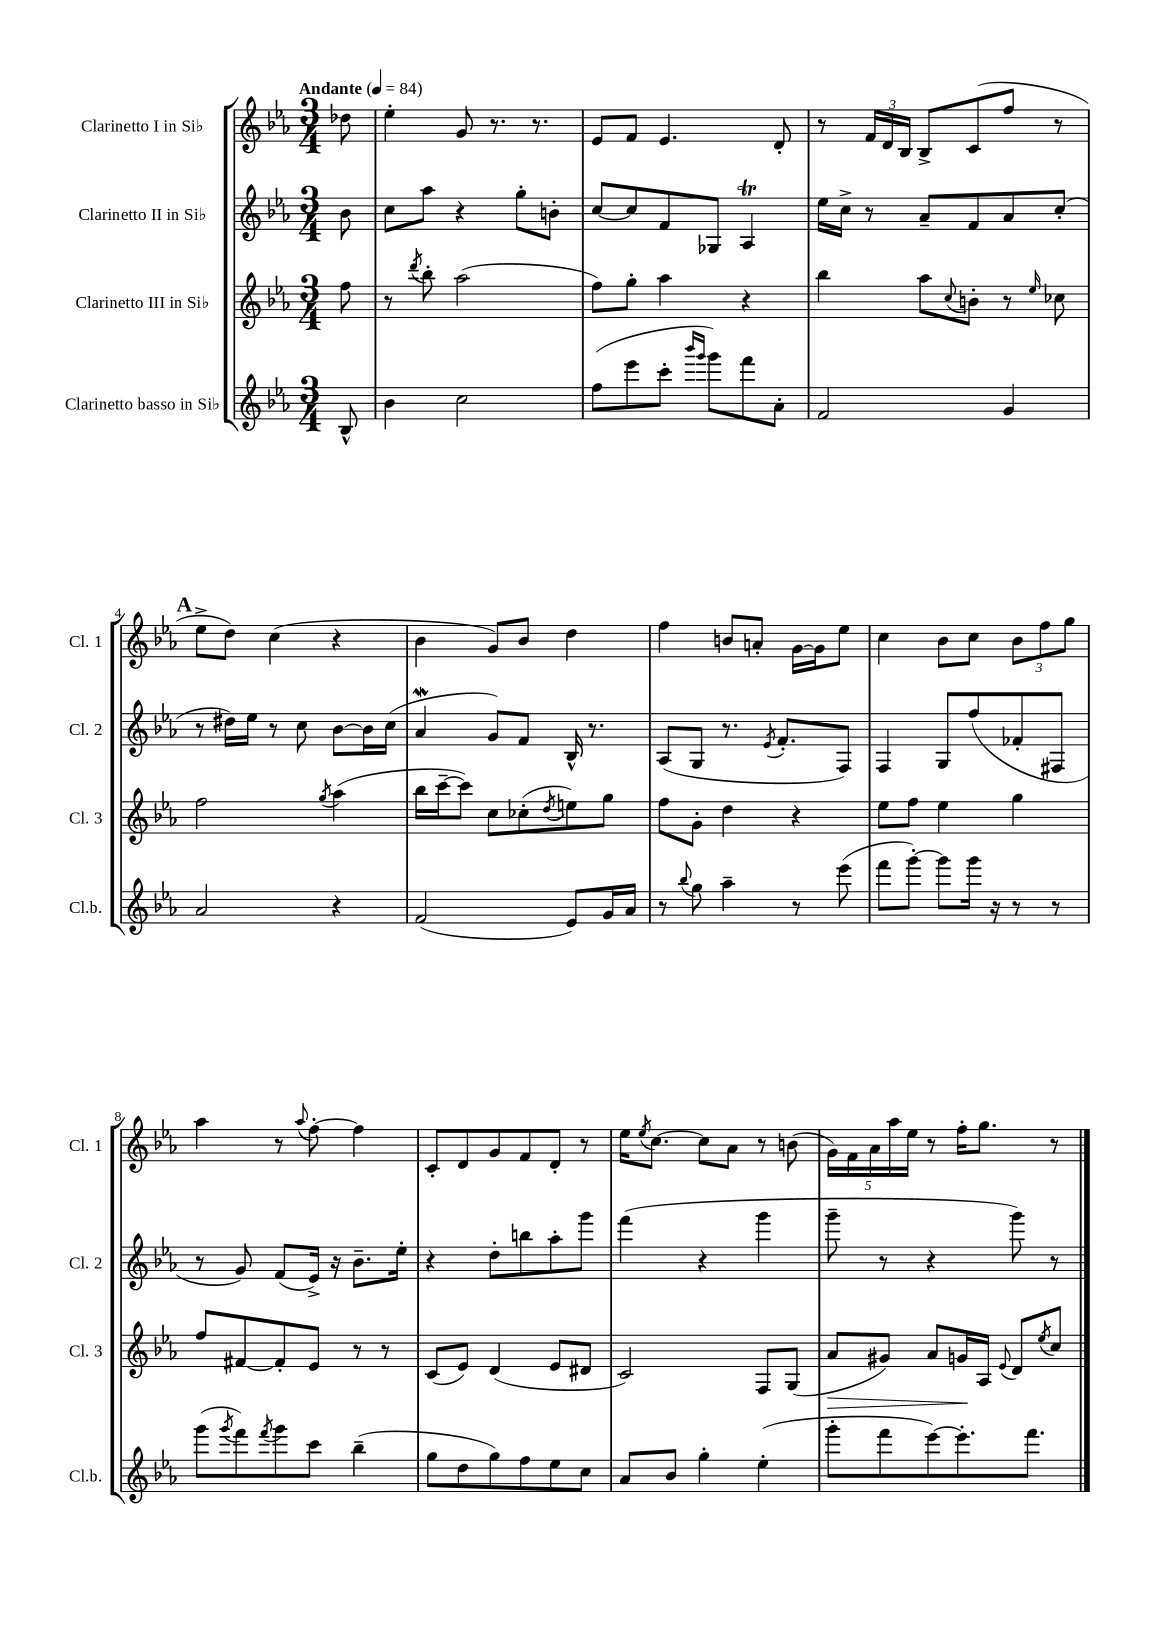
<<
\new StaffGroup <<
\new Staff = "s0" \with { instrumentName = "Clarinetto I in Sib" shortInstrumentName = "Cl. 1" } {
    \clef treble \key ees \major \numericTimeSignature \time 3/4 \partial 8 \tempo "Andante" 4 = 84
    des''8 |
    ees''4-. g'8 r8. r8. |
    ees'8 f'8 ees'4. d'8-. |
    r8 \tuplet 3/2 { f'16 d'16 bes16 } bes8-> c'8( f''8 r8 |
    \mark \markup { \bold "A" } ees''8-> d''8) c''4( r4 |
    bes'4 g'8) bes'8 d''4 |
    f''4 b'8 a'8-. g'16~ g'16 ees''8 |
    c''4 bes'8 c''8 \tuplet 3/2 { bes'8 f''8 g''8 } |
    aes''4 r8 \appoggiatura { aes''8 } f''8~-. f''4 |
    c'8-. d'8 g'8 f'8 d'8-. r8 |
    ees''16 \acciaccatura { ees''8 } c''8.~ c''8 aes'8 r8 b'8( |
    \tuplet 5/4 { g'16) f'16 aes'16 aes''16 ees''16 } r8 f''16-. g''8. r8 \bar "|." |
}
\new Staff = "s1" \with { instrumentName = "Clarinetto II in Sib" shortInstrumentName = "Cl. 2" } {
    \clef treble \key ees \major \numericTimeSignature \time 3/4 \partial 8
    bes'8 |
    c''8 aes''8 r4 g''8-. b'8-. |
    c''8~ c''8 f'8 ges8 aes4\trill |
    ees''16 c''16-> r8 aes'8-- f'8 aes'8 c''8-.( |
    \mark \markup { \bold "A" } r8 dis''16) ees''16 r8 c''8 bes'8~ bes'16 c''16( |
    aes'4\mordent g'8) f'8 bes16-^ r8. |
    aes8( g8 r8. \acciaccatura { ees'8 } f'8.-. f8) |
    f4 g8 f''8( fes'8-. fis8 |
    r8 g'8) f'8( ees'16->) r16 bes'8.-- ees''16-. |
    r4 d''8-. b''8 aes''8-. g'''8 |
    f'''4( r4 g'''4 |
    g'''8-- r8 r4 g'''8) r8 \bar "|." |
}
\new Staff = "s2" \with { instrumentName = "Clarinetto III in Sib" shortInstrumentName = "Cl. 3" } {
    \clef treble \key ees \major \numericTimeSignature \time 3/4 \partial 8
    f''8 |
    r8 \acciaccatura { d'''8 } bes''8-. aes''2( |
    f''8) g''8-. aes''4 r4 |
    bes''4 aes''8 \appoggiatura { c''8 } b'8-. r8 \grace { ees''16 } ces''8 |
    \mark \markup { \bold "A" } f''2 \acciaccatura { g''8 } aes''4( |
    bes''16 c'''16~-- c'''8) c''8 ces''8-.( \acciaccatura { d''8 } e''8) g''8 |
    f''8 g'8-. d''4 r4 |
    ees''8 f''8 ees''4 g''4 |
    f''8 fis'8~ fis'8-. ees'8 r8 r8 |
    c'8( ees'8) d'4( ees'8 dis'8 |
    c'2) f8 g8( |
    aes'8\> gis'8) aes'8 g'16\! aes16 \appoggiatura { ees'8 } d'8 \acciaccatura { ees''8 } c''8 \bar "|." |
}
\new Staff = "s3" \with { instrumentName = "Clarinetto basso in Sib" shortInstrumentName = "Cl.b." } {
    \clef treble \key ees \major \numericTimeSignature \time 3/4 \partial 8
    bes8-^ |
    bes'4 c''2 |
    f''8( ees'''8 c'''8-. \grace { bes'''16 g'''16 } g'''8) f'''8 aes'8-. |
    f'2 g'4 |
    \mark \markup { \bold "A" } aes'2 r4 |
    f'2( ees'8) g'16 aes'16 |
    r8 \appoggiatura { bes''8 } g''8 aes''4-- r8 ees'''8( |
    f'''8 g'''8~-.) g'''8 g'''16 r16 r8 r8 |
    g'''8( \acciaccatura { g'''8 } f'''8) \acciaccatura { f'''8 } g'''8 c'''8 bes''4--( |
    g''8 d''8 g''8) f''8 ees''8 c''8 |
    aes'8 bes'8 g''4-. ees''4-.( |
    g'''8-. f'''8 ees'''8~) ees'''8.-. f'''8. \bar "|." |
}
>>
>>
